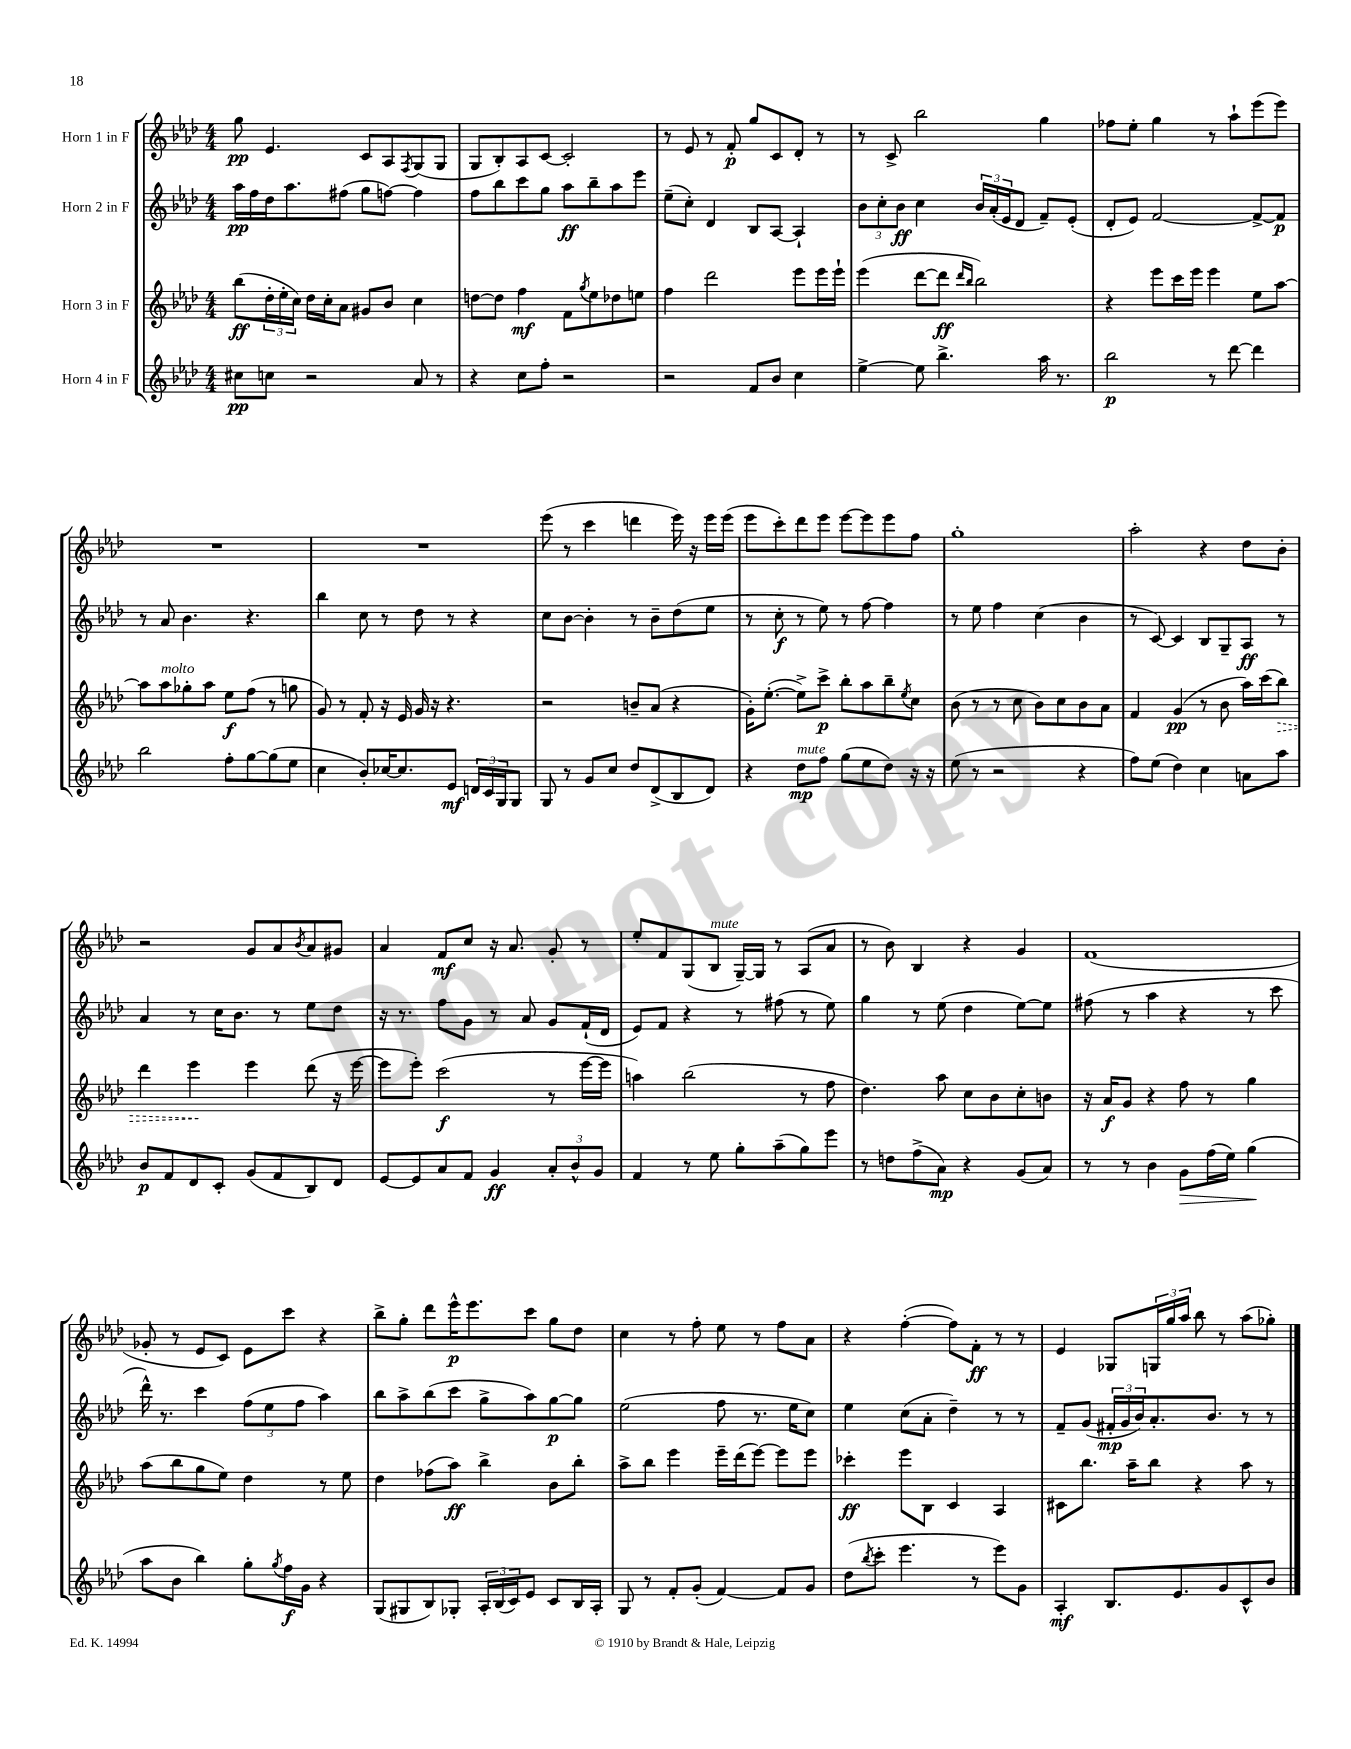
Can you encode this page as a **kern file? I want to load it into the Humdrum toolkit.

**kern	**dynam	**kern	**dynam	**kern	**dynam	**kern	**dynam
*part4	*part4	*part3	*part3	*part2	*part2	*part1	*part1
*staff4	*staff4	*staff3	*staff3	*staff2	*staff2	*staff1	*staff1
*I"Horn 4 in F	*	*I"Horn 3 in F	*	*I"Horn 2 in F	*	*I"Horn 1 in F	*
*clefG2	*	*clefG2	*	*clefG2	*	*clefG2	*
*k[b-e-a-d-]	*	*k[b-e-a-d-]	*	*k[b-e-a-d-]	*	*k[b-e-a-d-]	*
*M4/4	*	*M4/4	*	*M4/4	*	*M4/4	*
=1	=1	=1	=1	=1	=1	=1	=1
8cc#X\L	pp	(8bb-\L	ff	16aa-\LL	pp	8gg\	pp
.	.	.	.	16ff\	.	.	.
8ccn\J	.	24dd-'\L	.	16dd-\J	.	4.e-/	.
.	.	24ee-'\	.	.	.	.	.
.	.	.	.	8.aa-\	.	.	.
.	.	24cc\JJ)	.	.	.	.	.
2r	.	16dd-\LL	.	.	.	.	.
.	.	16cc'\J	.	.	.	.	.
.	.	8a-\J	.	(8ff#X\J	.	.	.
.	.	8g#X/L	.	8gg\L	.	8c/L	.
.	.	8b-/J	.	[8ffn\J)	.	8A-/	.
.	.	.	.	.	.	8qF/	.
8a-/	.	4cc\	.	4ff\]	.	(8G/	.
8r	.	.	.	.	.	8G/J	.
=2	=2	=2	=2	=2	=2	=2	=2
4r	.	[8ddn\L	.	8ff\L	.	8G/L	.
.	.	8dd\J]	.	8bb-\	.	8B-'/)	.
8cc\L	.	4ff\	mf	8ccc\	.	8A-/	.
8ff'\J	.	.	.	8gg\J	.	[8c/J	.
2r	.	8f\L	.	8aa-\L	ff	2c'/]	.
.	.	8qgg/	.	.	.	.	.
.	.	8ee-\	.	8bb-~\	.	.	.
.	.	8dd-X\	.	8aa-\	.	.	.
.	.	8een\J	.	8eee-\J	.	.	.
=3	=3	=3	=3	=3	=3	=3	=3
2r	.	4ff\	.	(8ee-~\L	.	8r	.
.	.	.	.	8cc'\J)	.	8e-/	.
.	.	2ddd-\	.	4d-/	.	8r	.
.	.	.	.	.	.	8f'/	p
8f/L	.	.	.	8B-/L	.	8gg/L	.
8b-/J	.	.	.	[8A-/J	.	8c/	.
4cc\	.	8eee-\L	.	4A-`/]	.	8d-'/J	.
.	.	16eee-\L	.	.	.	8r	.
.	.	16eee-`\JJ	.	.	.	.	.
=4	=4	=4	=4	=4	=4	=4	=4
[4ee-^\	.	(4eee-\	.	12b-\L	.	8r	.
.	.	.	.	12cc'\	.	.	.
.	.	.	.	.	.	8c^/	.
.	.	.	.	12b-\J	ff	.	.
8ee-\]	.	[8ddd-\L	.	4cc\	.	2bb-\	.
4.bb-^\	.	8ddd-\J]	ff	.	.	.	.
.	.	16qqddd-/LL	.	.	.	.	.
.	.	16qqbb-/JJ	.	.	.	.	.
.	.	2bb-\)	.	24b-/LL	.	.	.
.	.	.	.	(24a-'/	.	.	.
.	.	.	.	24e-/J	.	.	.
.	.	.	.	8d-/J	.	.	.
16aa-\	.	.	.	8f~/L)	.	4gg\	.
8.r	.	.	.	.	.	.	.
.	.	.	.	(8e-'/J	.	.	.
=5	=5	=5	=5	=5	=5	=5	=5
2bb-\	p	4r	.	8d-'/L	.	8ff-X\L	.
.	.	.	.	8e-/J)	.	8ee-'\J	.
.	.	8eee-\L	.	[2f/	.	4gg\	.
.	.	16ccc\L	.	.	.	.	.
.	.	16eee-\JJ	.	.	.	.	.
8r	.	4eee-\	.	.	.	8r	.
[8ddd-\	.	.	.	.	.	8aa-`\L	.
4ddd-\]	.	8ee-\L	.	8f^/L_	.	(8eee-\	.
.	.	[8aa-\J	.	8f/J]	p	8eee-\J)	.
!!LO:LB:g=z
=6	=6	=6	=6	=6	=6	=6	=6
2bb-\	.	8aa-\L]	.	8r	.	1r	.
!	!	!LO:TX:a:i:t=molto	!	!	!	!	!
.	.	8aa-\	.	8a-/	.	.	.
.	.	8gg-X'\	.	4.b-\	.	.	.
.	.	8aa-\J	.	.	.	.	.
8ff'\L	.	8ee-\L	f	.	.	.	.
[8gg\	.	(8ff\J	.	4.r	.	.	.
(8gg\]	.	8r	.	.	.	.	.
8ee-\J	.	8ggn\	.	.	.	.	.
=7	=7	=7	=7	=7	=7	=7	=7
4cc\	.	8g/)	.	4bb-\	.	1r	.
.	.	8r	.	.	.	.	.
8b-'/L)	.	8f'/	.	8cc\	.	.	.
[16cc-X/K	.	16r	.	8r	.	.	.
8.cc-/]	.	16e-/	.	.	.	.	.
.	.	16g/	.	8dd-\	.	.	.
.	.	16r	.	.	.	.	.
8e-/J	mf	4.r	.	8r	.	.	.
24dn/LL	.	.	.	4r	.	.	.
24c/	.	.	.	.	.	.	.
24G/J	.	.	.	.	.	.	.
8G/J	.	.	.	.	.	.	.
=8	=8	=8	=8	=8	=8	=8	=8
8G/	.	2r	.	8cc\L	.	(8eee-\	.
8r	.	.	.	[8b-\J	.	8r	.
8g/L	.	.	.	4b-'\]	.	4ccc\	.
8cc/J	.	.	.	.	.	.	.
8dd-/L	.	8bn~/L	.	8r	.	4dddn\	.
(8d-^/	.	(8a-/J	.	8b-~\L	.	.	.
8B-/	.	4r	.	(8dd-\	.	16eee-\)	.
.	.	.	.	.	.	16r	.
8d-/J)	.	.	.	8ee-\J	.	16eee-\LL	.
.	.	.	.	.	.	(16eee-\JJ	.
=9	=9	=9	=9	=9	=9	=9	=9
4r	.	16g'\KL)	.	8r	.	8eee-\L	.
.	.	([8.ee-'\J	.	.	.	.	.
.	.	.	.	8cc'\	f	8ccc'\)	.
!LO:TX:a:i:t=mute	!	!	!	!	!	!	!
8dd-\L	mp	8ee-^\L])	.	8r	.	8ddd-\	.
8ff\J	.	8ccc^\J	p	8ee-\)	.	8eee-\J	.
(8gg\L	.	8bb-'\L	.	8r	.	[8eee-\L	.
8ee-\	.	8aa-\	.	[8ff\	.	8eee-\]	.
8dd-\J)	.	8bb-~\	.	4ff\]	.	8eee-\	.
.	.	8qee-/	.	.	.	.	.
16r	.	8cc\J	.	.	.	8ff\J	.
16r	.	.	.	.	.	.	.
=10	=10	=10	=10	=10	=10	=10	=10
(8ee-\	.	(8b-\	.	8r	.	1gg'	.
8r	.	8r	.	8ee-\	.	.	.
2r	.	8r	.	4ff\	.	.	.
.	.	8cc\	.	.	.	.	.
.	.	8b-\L)	.	(4cc\	.	.	.
.	.	8cc\	.	.	.	.	.
4r	.	8b-\	.	4b-\	.	.	.
.	.	8a-\J	.	.	.	.	.
=11	=11	=11	=11	=11	=11	=11	=11
8ff\L)	.	4f/	.	8r	.	2aa-'\	.
(8ee-\J	.	.	.	[8c/)	.	.	.
4dd-\)	.	(4g/	pp	4c/]	.	.	.
4cc\	.	8r	.	8B-/L	.	4r	.
.	.	8b-\	.	8G~/	.	.	.
8an\L	.	16aa-\LL)	.	8A-/J	ff	8dd-\L	.
.	.	(16ccc\J	.	.	.	.	.
!	!	!	!LO:HP:b	!	!	!	!
8aa-\J	.	8bb-\J)	>	8r	.	8b-'\J	.
!!LO:LB:g=z
=12	=12	=12	=12	=12	=12	=12	=12
8b-/L	p	4ddd-\	.	4a-/	.	2r	.
8f/	.	.	.	.	.	.	.
8d-/	.	4eee-\	.	8r	.	.	.
8c'/J	.	.	.	16cc\KL	.	.	.
.	.	.	.	8.b-\J	.	.	.
(8g/L	.	4eee-\	]	.	.	8g/L	.
8f/	.	.	.	8r	.	8a-/	.
.	.	.	.	.	.	8qb-/	.
8B-/)	.	(8ddd-\	.	8ee-\L	.	8a-/	.
8d-/J	.	16r	.	8dd-\J	.	8g#X/J	.
.	.	[16eee-\	.	.	.	.	.
=13	=13	=13	=13	=13	=13	=13	=13
[8e-/L	.	8eee-\L]	.	16r	.	4a-/	.
.	.	.	.	8.r	.	.	.
8e-/]	.	8eee-'\J)	.	.	.	.	.
8a-/	.	(2ccc\	f	8ff\L	.	8f/L	mf
8f/J	.	.	.	8g\J	.	8cc/J	.
4g/	ff	.	.	8r	.	16r	.
.	.	.	.	.	.	8.a-/	.
.	.	.	.	8a-/	.	.	.
12a-'/L	.	8r	.	8g/L	.	8g'/	.
12b-^^/	.	.	.	.	.	.	.
.	.	[16eee-\LL	.	(16f`/L	.	8r	.
12g/J	.	.	.	.	.	.	.
.	.	16eee-\JJ]	.	16d-/JJ	.	.	.
=14	=14	=14	=14	=14	=14	=14	=14
4f/	.	4aan\)	.	8e-/L)	.	8ee-'/L	.
.	.	.	.	8f/J	.	8f/	.
8r	.	(2bb-\	.	4r	.	(8G/	.
!	!	!	!	!	!	!LO:TX:a:i:t=mute	!
8ee-\	.	.	.	.	.	8B-/J	.
8gg'\L	.	.	.	8r	.	[16G~/LL)	.
.	.	.	.	.	.	16G/JJ]	.
(8aa-~\	.	.	.	(8ff#X\	.	8r	.
8gg\)	.	8r	.	8r	.	(8A-/L	.
8eee-\J	.	8ff\	.	8ee-\)	.	8a-/J	.
=15	=15	=15	=15	=15	=15	=15	=15
8r	.	4.dd-\)	.	4gg\	.	8r	.
8ddn\L	.	.	.	.	.	8b-\)	.
(8ff^\	.	.	.	8r	.	4B-/	.
8a-\J)	mp	8aa-\	.	(8ee-\	.	.	.
4r	.	8cc\L	.	4dd-\	.	4r	.
.	.	8b-\	.	.	.	.	.
(8g/L	.	8cc'\	.	[8ee-\L)	.	4g/	.
8a-/J)	.	8bn\J	.	8ee-\J]	.	.	.
=16	=16	=16	=16	=16	=16	=16	=16
8r	.	16r	.	(8ff#X\	.	(1f	.
.	.	16a-/KL	f	.	.	.	.
8r	.	8g/J	.	8r	.	.	.
4b-\	.	4r	.	4aa-\	.	.	.
!	!LO:HP:b	!	!	!	!	!	!
8g\L	>	8ff\	.	4r	.	.	.
(16ff\L	.	8r	.	.	.	.	.
16ee-\JJ)	.	.	.	.	.	.	.
(4gg\	.	4gg\	.	8r	.	.	.
.	.	.	.	8ccc\	.	.	.
.	]	.	.	.	.	.	.
!!LO:LB:g=z
=17	=17	=17	=17	=17	=17	=17	=17
8aa-\L	.	(8aa-\L	.	16ddd-^^\)	.	8g-X'/	.
.	.	.	.	8.r	.	.	.
8b-\J	.	8bb-\	.	.	.	8r	.
4bb-\)	.	8gg\	.	4ccc\	.	8e-/L	.
.	.	8ee-\J)	.	.	.	8c/J)	.
8gg'\L	.	4dd-\	.	(12ff\L	.	8e-\L	.
.	.	.	.	12ee-\	.	.	.
8qgg/	.	.	.	.	.	.	.
16ff\L	f	.	.	.	.	8ccc\J	.
.	.	.	.	12ff\J	.	.	.
16g\JJ	.	.	.	.	.	.	.
4r	.	8r	.	4aa-\)	.	4r	.
.	.	8ee-\	.	.	.	.	.
=18	=18	=18	=18	=18	=18	=18	=18
(8G/L	.	4dd-\	.	8bb-\L	.	8bb-^\L	.
8G#X/	.	.	.	8aa-^\	.	8gg'\J	.
8B-/)	.	(8ff-X\L	.	(8bb-\	.	8ddd-\L	.
8G-X'/J	.	8aa-\J)	ff	8ccc\J	.	16eee-^^\K	p
.	.	.	.	.	.	8.eee-\	.
24A-'/LL	.	4bb-^\	.	8gg^\L	.	.	.
(24B-/	.	.	.	.	.	.	.
24c/J)	.	.	.	.	.	.	.
8e-/J	.	.	.	8aa-\)	.	8ccc\J	.
8c/L	.	8b-\L	.	[8gg\	p	8gg\L	.
16B-/L	.	8bb-'\J	.	8gg\J]	.	8dd-\J	.
16A-'/JJ	.	.	.	.	.	.	.
=19	=19	=19	=19	=19	=19	=19	=19
8G/	.	8aa-^\L	.	(2ee-\	.	4cc\	.
8r	.	8bb-\J	.	.	.	.	.
8f'/L	.	4eee-\	.	.	.	8r	.
(8g'/J	.	.	.	.	.	8ff'\	.
[4f/)	.	16eee-~\LL	.	8ff\	.	8ee-\	.
.	.	(16ddd-\J	.	.	.	.	.
.	.	[8eee-\J)	.	8.r	.	8r	.
8f/L]	.	8eee-\L]	.	.	.	8ff\L	.
.	.	.	.	16ee-\KL	.	.	.
8g/J	.	8eee-\J	.	8cc\J)	.	8a-\J	.
=20	=20	=20	=20	=20	=20	=20	=20
(8dd-\L	.	4ccc-X'\	ff	4ee-\	.	4r	.
8qbb-/	.	.	.	.	.	.	.
8ccc'\J	.	.	.	.	.	.	.
4.eee-\	.	8eee-\L	.	(8cc\L	.	([4ff'\	.
.	.	8B-\J	.	8a-'\J	.	.	.
.	.	4c/	.	4dd-~\)	.	8ff\L])	.
8r	.	.	.	.	.	8f'\J	ff
8eee-\L)	.	4A-/	.	8r	.	8r	.
8g\J	.	.	.	8r	.	8r	.
=21	=21	=21	=21	=21	=21	=21	=21
4A-'/	mf	8c#X\L	.	8f~/L	.	4e-/	.
.	.	8.bb-\J	.	(8g/J	.	.	.
8.B-/L	.	.	.	24f#X'/LL	mp	8G-X/L	.
.	.	.	.	24g/	.	.	.
.	.	16aa-~\KL	.	.	.	.	.
.	.	.	.	24b-/J)	.	.	.
.	.	8bb-\J	.	8.a-'/	.	24Gn/L	.
.	.	.	.	.	.	24gg/	.
8.e-/	.	.	.	.	.	.	.
.	.	.	.	.	.	24aa-/JJ	.
.	.	4r	.	.	.	8bb-\	.
.	.	.	.	8.b-/J	.	.	.
8g/	.	.	.	.	.	8r	.
8c^^/	.	8aa-\	.	8r	.	(8aa-\L	.
8b-/J	.	8r	.	8r	.	8gg-X'\J)	.
==	==	==	==	==	==	==	==
*-	*-	*-	*-	*-	*-	*-	*-
